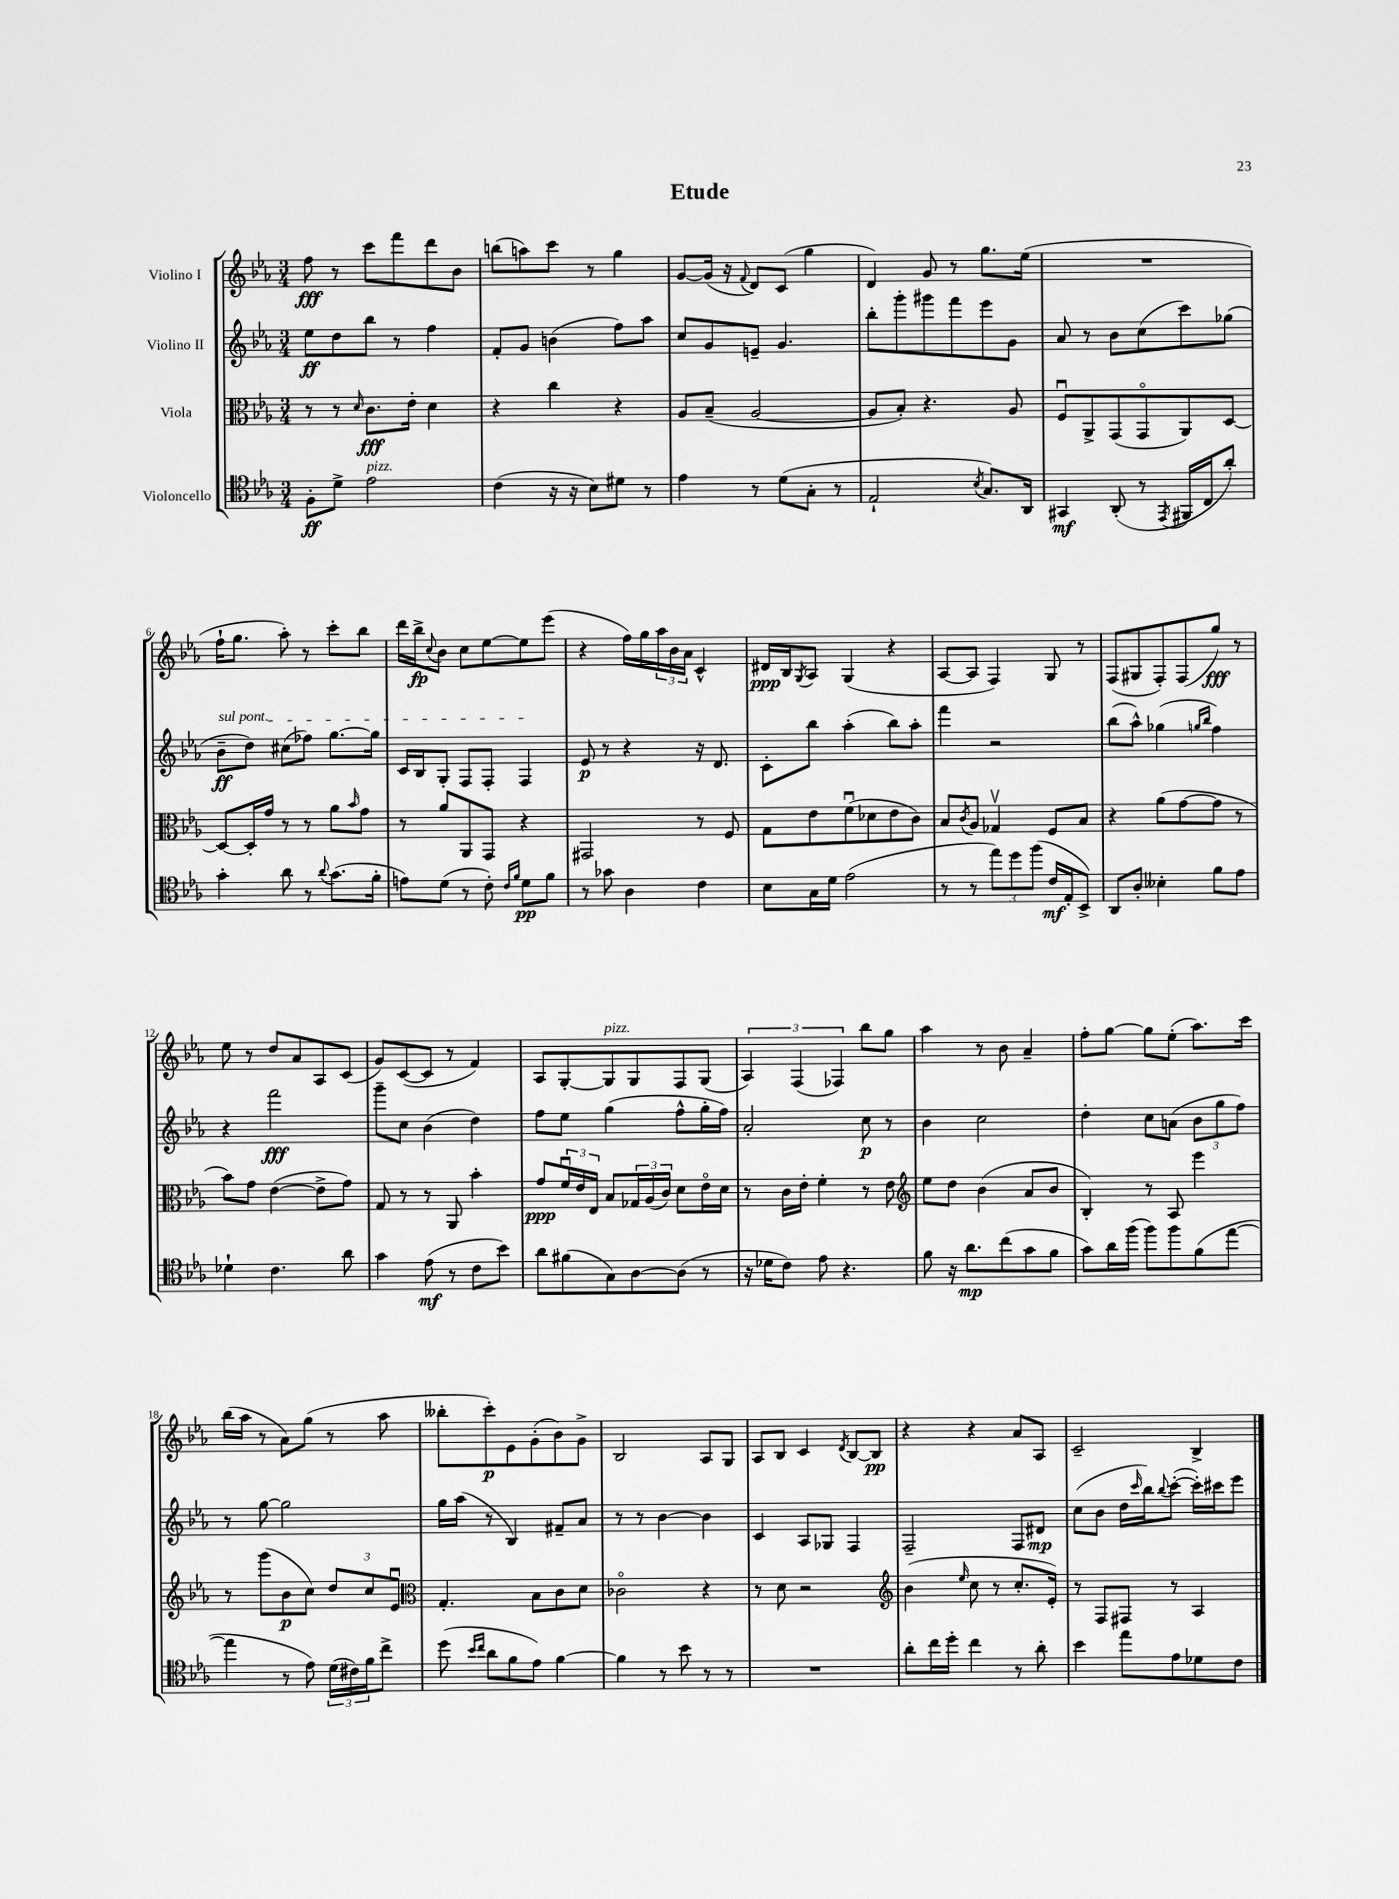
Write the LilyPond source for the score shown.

\header { title = "Etude" }
<<
\new StaffGroup <<
\new Staff = "s0" \with { instrumentName = "Violino I" } {
    \clef treble \key ees \major \numericTimeSignature \time 3/4
    f''8\fff r8 c'''8 f'''8 d'''8 bes'8 |
    b''8( a''8) c'''8 r8 g''4 |
    g'8~ g'16( r16 \appoggiatura { f'8 } d'8) c'8( g''4 |
    d'4) g'8 r8 g''8. ees''16( |
    R2. |
    f''16-! g''8. aes''8-.) r8 c'''8-. bes''8 |
    d'''16 bes''16->\fp \appoggiatura { c''8 } bes'8 c''8 ees''8~ ees''8 ees'''8( |
    r4 f''16) g''16 \tuplet 3/2 { aes''16 bes'16 aes'16 } c'4-^ |
    dis'16\ppp bes16 \acciaccatura { g8 } aes8 g4( r4 |
    aes8~ aes8 f4) g8 r8 |
    f8( gis8 f8-.) f8( g''8\fff) r8 |
    ees''8 r8 d''8 aes'8 aes8 c'8( |
    g'8) c'8~( c'8 r8 f'4) |
    aes8 g8~-. g8^\markup { \italic "pizz." } g8 f8 g8( |
    \tuplet 3/2 { aes4) f4( fes4) } bes''8 g''8 |
    aes''4 r8 bes'8 aes'4-- |
    f''8-. g''8~ g''8 ees''8-.( aes''8.) c'''16 |
    bes''16( aes''16 r8 aes'8) g''8( r8 aes''8 |
    beses''8-. c'''8-.\p) ees'8 g'8-.( bes'8) g'8-> |
    bes2 aes8 g8 |
    aes8 bes8 c'4 \acciaccatura { d'8 } bes8~ bes8\pp |
    r4 r4 aes'8 aes8 |
    c'2-- bes4-> \bar "|." |
}
\new Staff = "s1" \with { instrumentName = "Violino II" } {
    \clef treble \key ees \major \numericTimeSignature \time 3/4
    ees''8\ff d''8 bes''8 r8 f''4 |
    f'8-. g'8 b'4( f''8) aes''8 |
    c''8 g'8 e'8-- g'4. |
    bes''8-. g'''8-. gis'''8 f'''8 ees'''8 g'8 |
    aes'8 r8 bes'8 c''8( c'''8) ges''8( |
    \once \override TextSpanner.bound-details.left.text = \markup { \italic "sul pont." } bes'8--\ff\startTextSpan d''8) cis''8( fes''8) g''8.~ g''16 |
    c'16 bes16 g8-. f8 f8-. f4\stopTextSpan |
    ees'8\p r8 r4 r16 d'8. |
    c'8-. bes''8 aes''4-.( bes''8) aes''8-. |
    f'''4 r2 |
    bes''8( aes''8-^) ges''4( \grace { g''16 bes''16 } f''4) |
    r4 f'''2\fff |
    g'''8-- c''8 bes'4( d''4) |
    f''8 ees''8 g''4( f''8-^ g''16-. f''16) |
    aes'2-. c''8\p r8 |
    bes'4 c''2 |
    d''4-. c''8 a'8( \tuplet 3/2 { bes'8 g''8 f''8) } |
    r8 g''8~ g''2 |
    g''16 aes''16( r8 bes4) fis'8-- aes'8 |
    r8 r8 bes'4~ bes'4 |
    c'4 aes8 ges8 f4 |
    f2-- f8 dis'8\mp |
    c''8( bes'8 d''16 \grace { c'''16 } bes''16) \appoggiatura { bes''8 } c'''8~-.( c'''16-.) cis'''16 ees'''8 \bar "|." |
}
\new Staff = "s2" \with { instrumentName = "Viola" } {
    \clef alto \key ees \major \numericTimeSignature \time 3/4
    r8 r8 \grace { d'16 } c'8.\fff ees'16-. d'4 |
    r4 c''4 r4 |
    aes8 bes8--( aes2~ |
    aes8 bes8-.) r4. aes8 |
    f8\downbow aes,8-> g,8( g,8\flageolet aes,8) d8~ |
    d8~ d16-. g'16 r8 r8 aes'8 \grace { bes'16 } g'8 |
    r8 aes'8 aes,8 g,8 r4 |
    gis,2 r8 f8 |
    g8 ees'8 f'8\downbow( des'8 ees'8 c'8) |
    bes8 \acciaccatura { c'8 } aes8 ges4\upbow f8 bes8 |
    r4 aes'8( g'8~ g'8 r8 |
    bes'8) g'8 ees'4~( ees'8-> g'8) |
    g8 r8 r8 aes,8 bes'4-. |
    g'8\ppp \tuplet 3/2 { f'16\downbow ees'16 ees16 } bes8 \tuplet 3/2 { ges16 aes16( c'16) } d'8 ees'16\flageolet d'16 |
    r8 c'16 ees'16-. f'4-. r8 ees'8 |
    \clef treble ees''8 d''8 bes'4( aes'8 bes'8 |
    bes4-.) r8 aes8 ees'''4 |
    r8 g'''8( bes'8\p c''8) \tuplet 3/2 { d''8 c''8 ees'8\downbow } |
    \clef alto g4.-. bes8 c'8 d'8 |
    ces'2\flageolet r4 |
    r8 d'8 r2 |
    \clef treble bes'4( \grace { ees''16 } c''8 r8 c''8.-. ees'16-.) |
    r8 f8 fis8 r8 aes4 \bar "|." |
}
\new Staff = "s3" \with { instrumentName = "Violoncello" } {
    \clef tenor \key ees \major \numericTimeSignature \time 3/4
    f8-.\ff d'8-> ees'2^\markup { \italic "pizz." } |
    c'4( r16 r16 bes8) dis'8 r8 |
    ees'4 r8 d'8( g8-. r8 |
    ees2-! \acciaccatura { bes8 } g8.) aes,16 |
    gis,4\mf aes,8-.( r8 \acciaccatura { ees,8 } fis,16 c16 aes'8-.) |
    g'4-. aes'8 r8 \appoggiatura { aes'8 } g'8.( f'16-. |
    e'8) d'8( r8 c'8-.) \grace { c'16 f'16 } d'8\pp f'8 |
    r8 ges'8 aes4 c'4 |
    bes8 g16 d'16 ees'2( |
    r8 r8 \tuplet 3/2 { ees''8) d''8 f''8( } c'16\mf ees16-. bes,8->) |
    aes,8 aes8-. beses4-. f'8 ees'8 |
    des'4-! c'4. aes'8 |
    g'4 ees'8\mf( r8 c'8 bes'8) |
    aes'8 fis'8( g8) aes8~ aes8( r8 |
    r16 des'16 c'8) ees'8 r4. |
    f'8 r16 aes'8.\mp c''8( g'8 f'8 |
    g'8) aes'16 f''16( f''8) f''8 f'8( ees''8~ |
    ees''4 r8 ees'8) \tuplet 3/2 { d'16( cis'16) f'16 } c''8-> |
    d''8( \grace { bes'16 c''16 } aes'8 f'8 ees'8) f'4~ |
    f'4 r8 bes'8 r8 r8 |
    R2. |
    aes'8-. c''16 d''16-. c''4 r8 aes'8-. |
    bes'4 ees''8 ees'8 des'8 c'8 \bar "|." |
}
>>
>>
